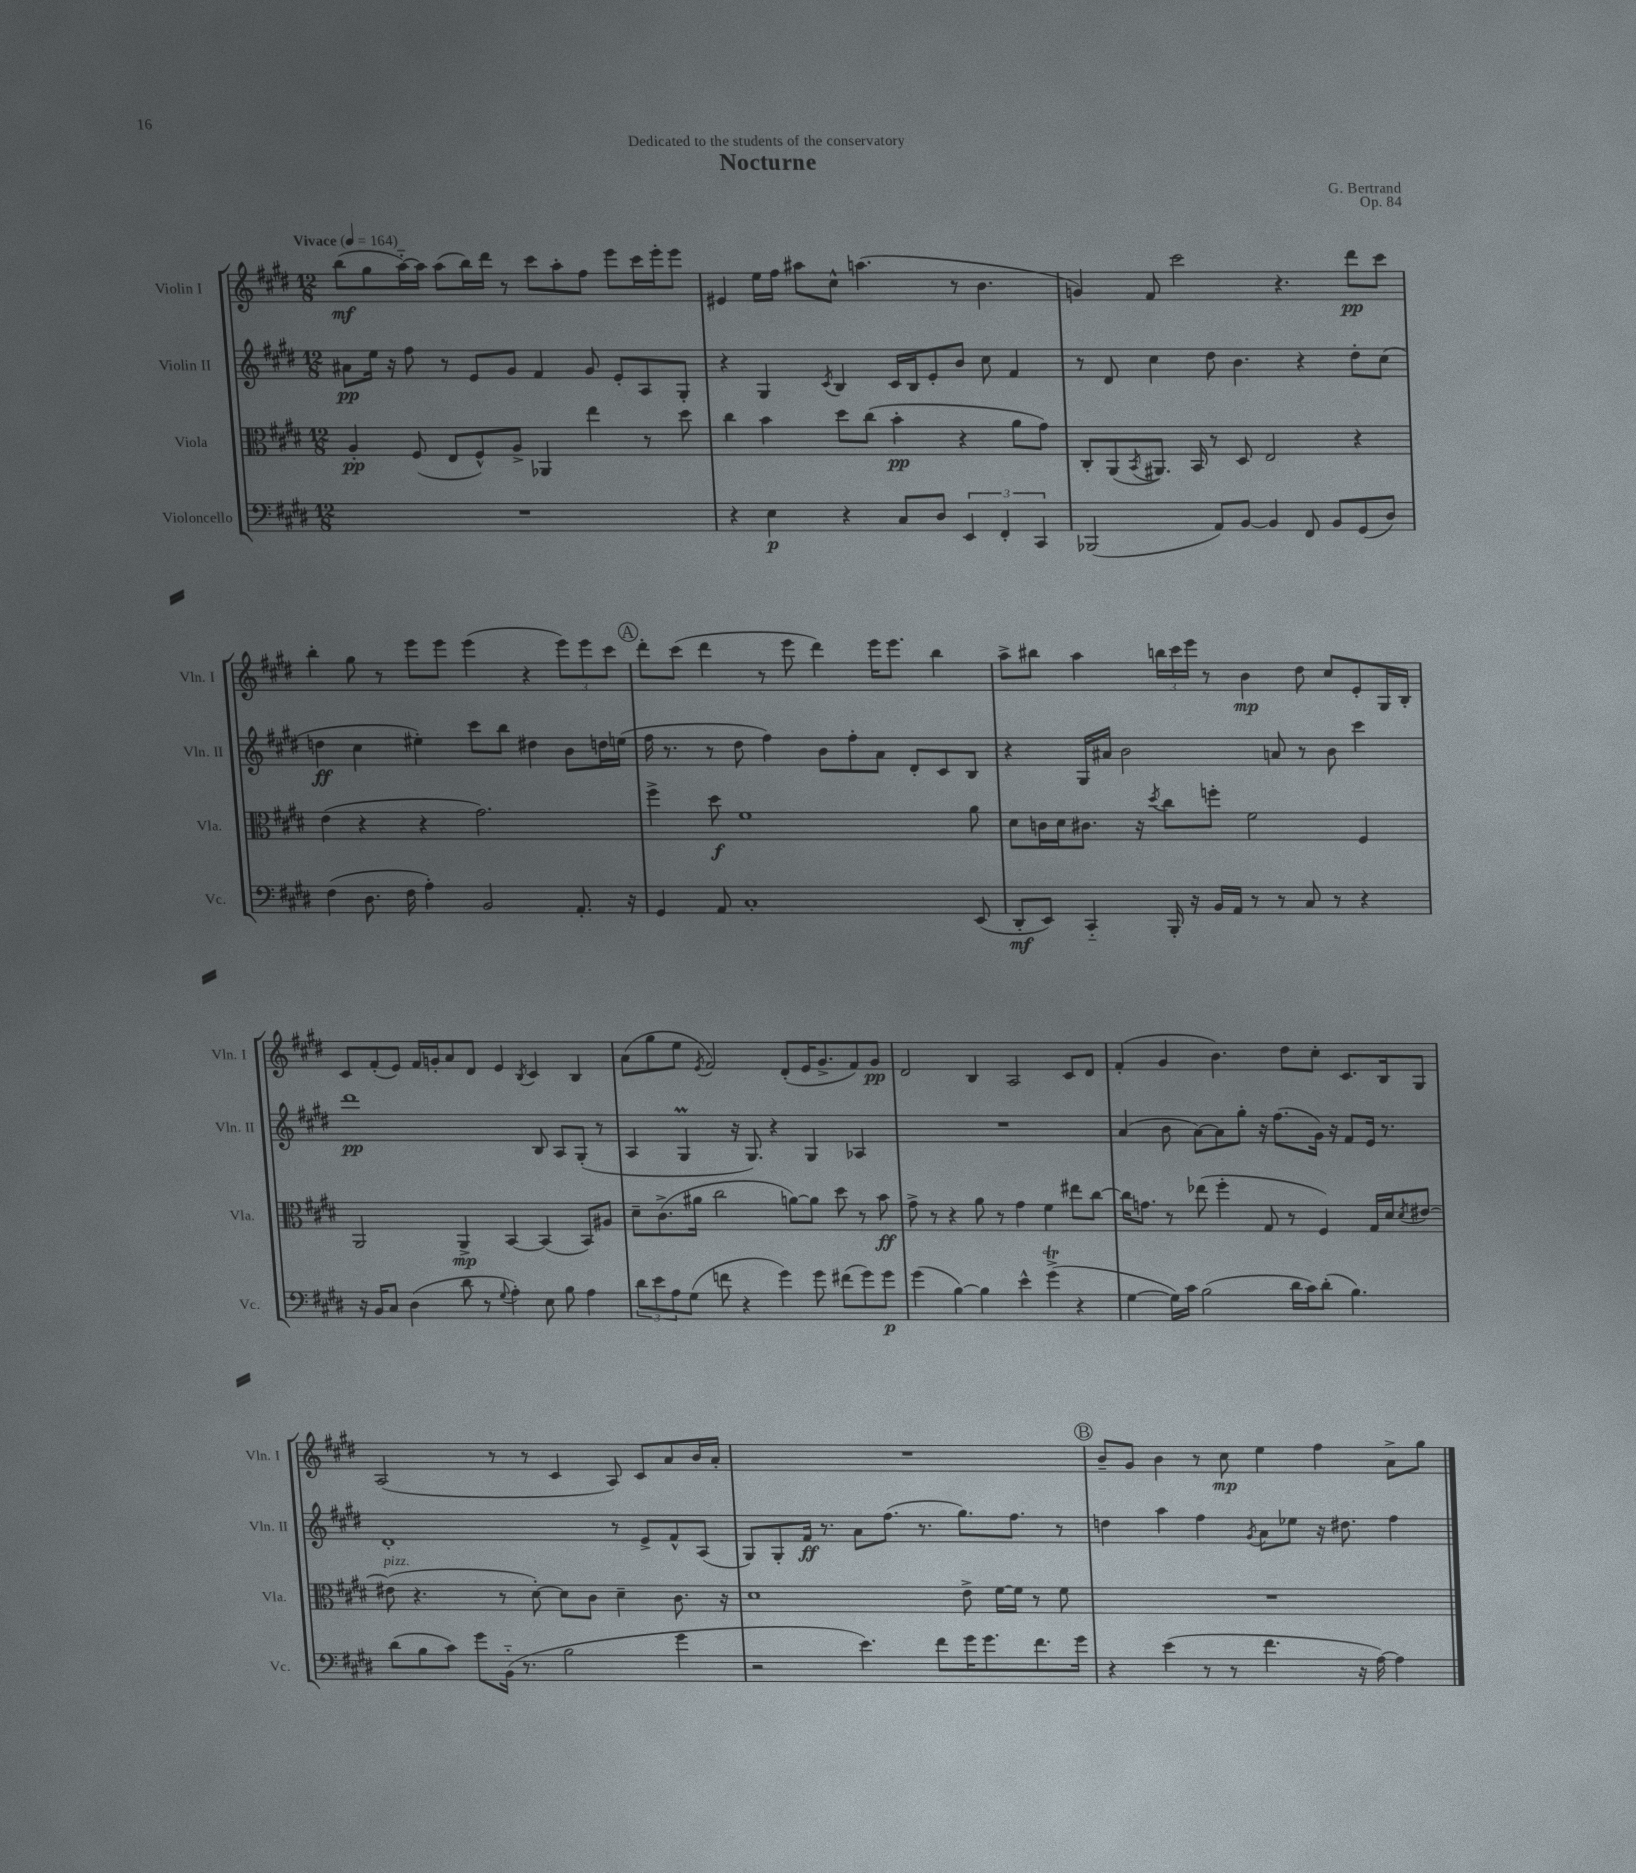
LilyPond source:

\header { title = "Nocturne" composer = "G. Bertrand" dedication = "Dedicated to the students of the conservatory" opus = "Op. 84" }
<<
\new StaffGroup <<
\new Staff = "s0" \with { instrumentName = "Violin I" shortInstrumentName = "Vln. I" } {
    \clef treble \key e \major \numericTimeSignature \time 12/8 \tempo "Vivace" 4 = 164
    b''8\mf( gis''8 a''16~-_) a''16 a''8( b''16) dis'''16 r8 cis'''8 a''8-. fis''8 e'''8 cis'''16 e'''16-. e'''8 |
    eis'4 e''16 fis''16 ais''8 cis''8-^ a''4.( r8 b'4. |
    g'4) fis'8 cis'''2 r4. dis'''8\pp cis'''8 |
    b''4-. gis''8 r8 e'''8 e'''8 e'''4( r4 \tuplet 3/2 { e'''8) e'''8 cis'''8 } |
    \mark \markup { \circle "A" } dis'''8-. cis'''8( dis'''4 r8 e'''8 dis'''4) e'''16 e'''8. b''4 |
    a''8-> bis''8 a''4 \tuplet 3/2 { b''16 cis'''16 e'''16 } r8 b'4\mp dis''8 cis''8 e'8-. gis16 b16-. |
    cis'8 fis'8-.( e'8) fis'16 g'16-. a'8 dis'8 e'4 \acciaccatura { b8 } cis'4 b4 |
    a'8( gis''8 e''8 \acciaccatura { e'8 } fis'2) dis'8-.( e'16 gis'8.-> fis'8) gis'8\pp |
    dis'2 b4 a2 cis'8 dis'8 |
    fis'4-.( gis'4 b'4.) dis''8 cis''8-. cis'8. b16 gis8 |
    a2( r8 r8 cis'4 a8) cis'8 a'8 b'16 a'16-. |
    R1. |
    \mark \markup { \circle "B" } b'8-- gis'8 b'4 r8 cis''8\mp e''4 fis''4 a'8-> gis''8 \bar "|." |
}
\new Staff = "s1" \with { instrumentName = "Violin II" shortInstrumentName = "Vln. II" } {
    \clef treble \key e \major \numericTimeSignature \time 12/8
    ais'8\pp e''16 r16 fis''8 r8 e'8 gis'8 fis'4 gis'8 e'8-. a8 gis8-. |
    r4 gis4 \acciaccatura { cis'8 } b4 cis'16 b16 e'8-. b'8 cis''8 fis'4 |
    r8 dis'8 cis''4 dis''8 b'4. r4 dis''8-. cis''8( |
    d''4\ff cis''4 eis''4-.) cis'''8 b''8 dis''4 b'8 d''16 e''16( |
    \mark \markup { \circle "A" } fis''16 r8. r8 dis''8 fis''4) b'8 fis''8-. a'8 dis'8-. cis'8 b8 |
    r4 gis16 ais'16 b'2 a'8 r8 b'8 cis'''4 |
    dis'''1\pp b8 a8 gis8-.( r8 |
    a4 gis4\prall r16 gis8.) r4 gis4 aes4 |
    R1. |
    a'4( b'8 a'8~) a'8 gis''8-. r16 fis''8.( gis'16) r16 fis'8 e'16 r8. |
    dis'1-. r8 e'8-> fis'8-^ a8( |
    gis8) gis8-. fis'16\ff r8. a'8 fis''8.( r8. gis''8.) fis''8. r8 |
    \mark \markup { \circle "B" } d''4 a''4 fis''4 \acciaccatura { gis'8 } a'8 ees''8 r16 dis''8. fis''4 \bar "|." |
}
\new Staff = "s2" \with { instrumentName = "Viola" shortInstrumentName = "Vla." } {
    \clef alto \key e \major \numericTimeSignature \time 12/8
    a4-.\pp fis8( e8 fis8-^) a8-> aes,4 e''4 r8 dis''8 |
    cis''4 b'4 dis''8 cis''8( b'4-.\pp r4 a'8 gis'8) |
    cis8-. a,8( \acciaccatura { b,8 } ais,8.) b,16 r8 dis8 e2 r4 |
    e'4( r4 r4 gis'2.) |
    \mark \markup { \circle "A" } fis''4-> dis''8\f fis'1 a'8 |
    dis'8 c'16 dis'16 cis'8. r16 \acciaccatura { dis''8 } cis''8 f''8-. fis'2 fis4 |
    a,2 a,4->\mp b,4~ b,4( b,8) ais8 |
    dis'8-- cis'8.->( ais'16 cis''2 a'8~) a'8 dis''8 r8 b'8\ff |
    gis'8-> r8 r4 a'8 r8 gis'4 fis'4 eis''8 cis''8~ |
    cis''16 g'8. r8 ees''8( fis''4-. gis8 r8 fis4) gis16 dis'16 \acciaccatura { dis'8 } eis'8~ |
    eis'8^\markup { \italic "pizz." }( r4. r8 dis'8~-.) dis'8 cis'8 dis'4-- cis'8. r16 |
    dis'1 e'8-> fis'16~ fis'16 r8 fis'8 |
    \mark \markup { \circle "B" } R1. \bar "|." |
}
\new Staff = "s3" \with { instrumentName = "Violoncello" shortInstrumentName = "Vc." } {
    \clef bass \key e \major \numericTimeSignature \time 12/8
    R1. |
    r4 e4\p r4 cis8 dis8 \tuplet 3/2 { e,4 fis,4-. cis,4 } |
    bes,,2( a,8) b,8~ b,4 fis,8 b,8 gis,8( dis8) |
    fis4( dis8. fis16 a4-.) b,2 a,8.-. r16 |
    \mark \markup { \circle "A" } gis,4 a,8 cis1-. e,8( |
    dis,8-.\mf e,8) cis,4-_ b,,16-. r16 b,16 a,16 r8 r8 cis8 r8 r4 |
    r16 b,16 cis8 dis4( dis'8 r8 \appoggiatura { gis8 } a4-.) e8 b8 a4 |
    \tuplet 3/2 { dis'8 e'8 a8 } gis8( f'8 r4 gis'4) gis'8 fis'8( gis'8) gis'8\p |
    gis'4( b4~) b4 e'4-^ gis'4->\trill( r4 |
    gis4~ gis16) cis'16 b2( dis'16 cis'16) dis'8-.( b4.) |
    dis'8( b8 cis'8) gis'8 b,16-_( r8. b2 gis'4 |
    r2 e'4.) fis'8 gis'16 gis'8. fis'8. gis'16 |
    \mark \markup { \circle "B" } r4 e'4( r8 r8 fis'4. r16 a16~) a4 \bar "|." |
}
>>
>>
\layout { \context { \Score \remove "Bar_number_engraver" } }
